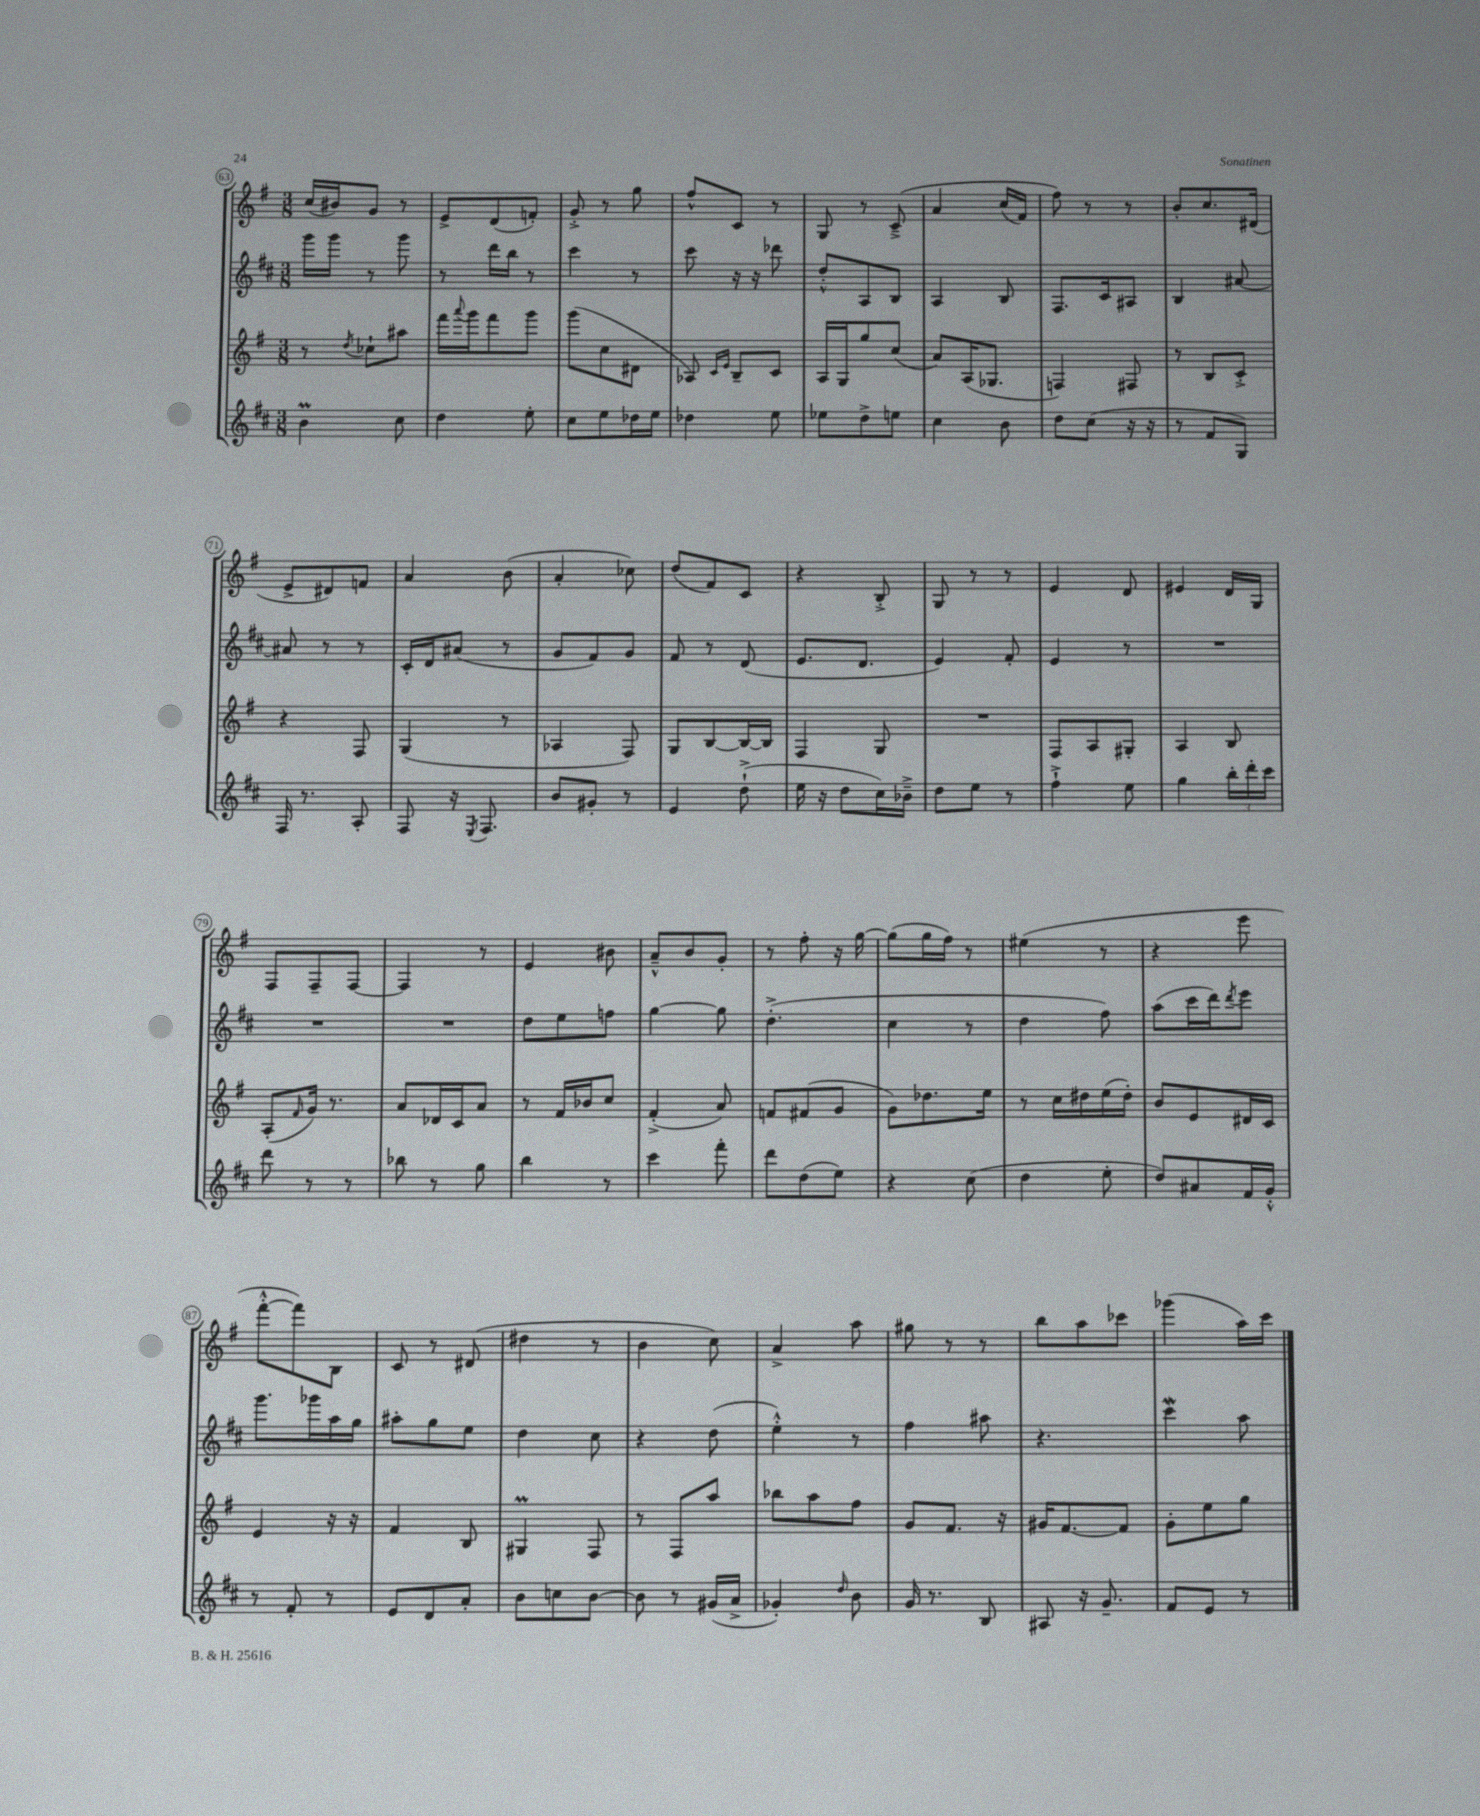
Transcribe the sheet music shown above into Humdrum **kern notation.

**kern	**kern	**kern	**kern
*staff4	*staff3	*staff2	*staff1
*clefG2	*clefG2	*clefG2	*clefG2
*k[f#c#]	*k[f#]	*k[f#c#]	*k[f#]
*M3/8	*M3/8	*M3/8	*M3/8
4b	8r	16ggg	(16cc
.	.	16ggg	16b#)
.	8qdd	.	.
.	8cc-`	8r	8g
8cc#	8aa#	8ggg	8r
=	=	=	=
4dd	16fff#	8r	8e^
.	8qqaaa	.	.
.	16ggg	.	.
.	8fff#	16ddd	(8d
.	.	16bb	.
8ee'	8ggg	8r	8f')
=	=	=	=
8cc#	(8ggg	4ccc#	8g'^
8ee	8cc	.	8r
16dd-	8d#	8r	8gg
16ee	.	.	.
=	=	=	=
4dd-	8A-)	8ccc#	8ff#^^
.	16qqc	.	.
.	16qqe	.	.
.	8B~	16r	8c
.	.	16r	.
8ee	8c	8ddd-	8r
=	=	=	=
8ee-	16A	8dd'^^	8G
.	16G	.	.
8dd^	8gg	8A	8r
8ee	(8cc	8B	&(8c~^
=	=	=	=
4cc#	8a)	4A	4a
.	(16A	.	.
.	8.G-	.	.
8b	.	8B	(16cc
.	.	.	16f#)
=	=	=	=
8dd	4F)	8.F#	8ff#&)
(8cc#	.	.	8r
.	.	16c#	.
16r	8F#	8A#	8r
16r	.	.	.
=	=	=	=
8r	8r	4B	8b'
8f#	8B	.	8.cc
8G)	8c'^	[8a#	.
.	.	.	(16d#
=	=	=	=
16F#	4r	8a#]	8e^
8.r	.	.	.
.	.	8r	8d#)
8A'	8F#	8r	8f
=	=	=	=
8F#	(4G	16c#'	4a
.	.	16d	.
16r	.	(8a#	.
8qE	.	.	.
8.F#	.	.	.
.	8r	8r	(8b
=	=	=	=
8b	4A-	8g	4a'
8g#'	.	8f#)	.
8r	8F#)	8g	8cc-)
=	=	=	=
4e	8G	8f#	(8dd
.	[8B	8r	8f#)
(8dd`^	16B_	(8d	8c
.	16B]	.	.
=	=	=	=
16ee	4F#	8.e	4r
16r	.	.	.
8dd	.	.	.
.	.	8.d	.
16cc#)	8G	.	8B'^
16b-~^	.	.	.
=	=	=	=
8dd	4.r	4e)	8G
8ee	.	.	8r
8r	.	8f#'	8r
=	=	=	=
4ff#`^	8F#	4e	4e
.	8A	.	.
8ee	8G#'	8r	8d
=	=	=	=
4gg	4A	4.r	4e#
24bb'	8B	.	16d
24ddd'	.	.	.
.	.	.	16G
24ccc#	.	.	.
=	=	=	=
8ddd	(8A'	4.r	8F#
.	16qqf#	.	.
8r	16g)	.	8F#~
.	8.r	.	.
8r	.	.	[8F#
=	=	=	=
8bb-	8a	4.r	4F#]
8r	16d-	.	.
.	16c	.	.
8gg	8a	.	8r
=	=	=	=
4bb	8r	8dd	4e
.	16f#	8ee	.
.	16b-	.	.
8r	8cc	8ff	8b#
=	=	=	=
4ccc#	(4f#'^	[4gg	8a~^^
.	.	.	8b
8fff#'	8a)	8gg]	8g'
=	=	=	=
8ddd	8f	(4.dd'^	8r
(8dd	(8f#	.	8ff#'
8ee)	8g	.	16r
.	.	.	[16gg
=	=	=	=
4r	8g)	4cc#	(8gg]
.	8.dd-	.	16gg
.	.	.	16ff#)
(8cc#	.	8r	8r
.	16ee	.	.
=	=	=	=
4dd	8r	4dd	(4ee#
.	16cc	.	.
.	16dd#	.	.
8ee'	(16ee	8ff#)	8r
.	16dd#')	.	.
=	=	=	=
8dd)	8b	(8aa	4r
8a#	8e	16ccc#	.
.	.	16ddd)	.
.	.	8qddd	.
16f#	16d#	8eee	8eee
16g'^^	16c	.	.
=	=	=	=
8r	4e	8.ggg	[8fff#'^^
8f#'	.	.	8fff#])
.	.	16ggg-	.
8r	16r	16aa	8B
.	16r	16gg	.
=	=	=	=
8e	4f#	8aa#'	8c
8d	.	8gg	8r
8a'	8B	8ee	(8d#
=	=	=	=
8b	4G#	4dd	4dd#
8cc	.	.	.
[8b	8F#	8cc#	8r
=	=	=	=
8b]	8r	4r	4b
8r	8F#	.	.
(16g#	8aa	(8dd	8cc)
16a^	.	.	.
=	=	=	=
4g-')	8bb-	4ee'^^)	4a^
.	8aa	.	.
16qqdd	.	.	.
8b	8ff#	8r	8aa
=	=	=	=
16g	8g	4ff#	8gg#
8.r	.	.	.
.	8.f#	.	8r
8B	.	8aa#	8r
.	16r	.	.
=	=	=	=
8A#	16g#	4.r	8bb
.	[8.f#	.	.
16r	.	.	8aa
8.g~	.	.	.
.	8f#]	.	8ccc-
=	=	=	=
8f#	8g'	4ccc#	(4ggg-
8e	8ee	.	.
8r	8gg	8aa	16aa)
.	.	.	16ccc
==	==	==	==
*-	*-	*-	*-
